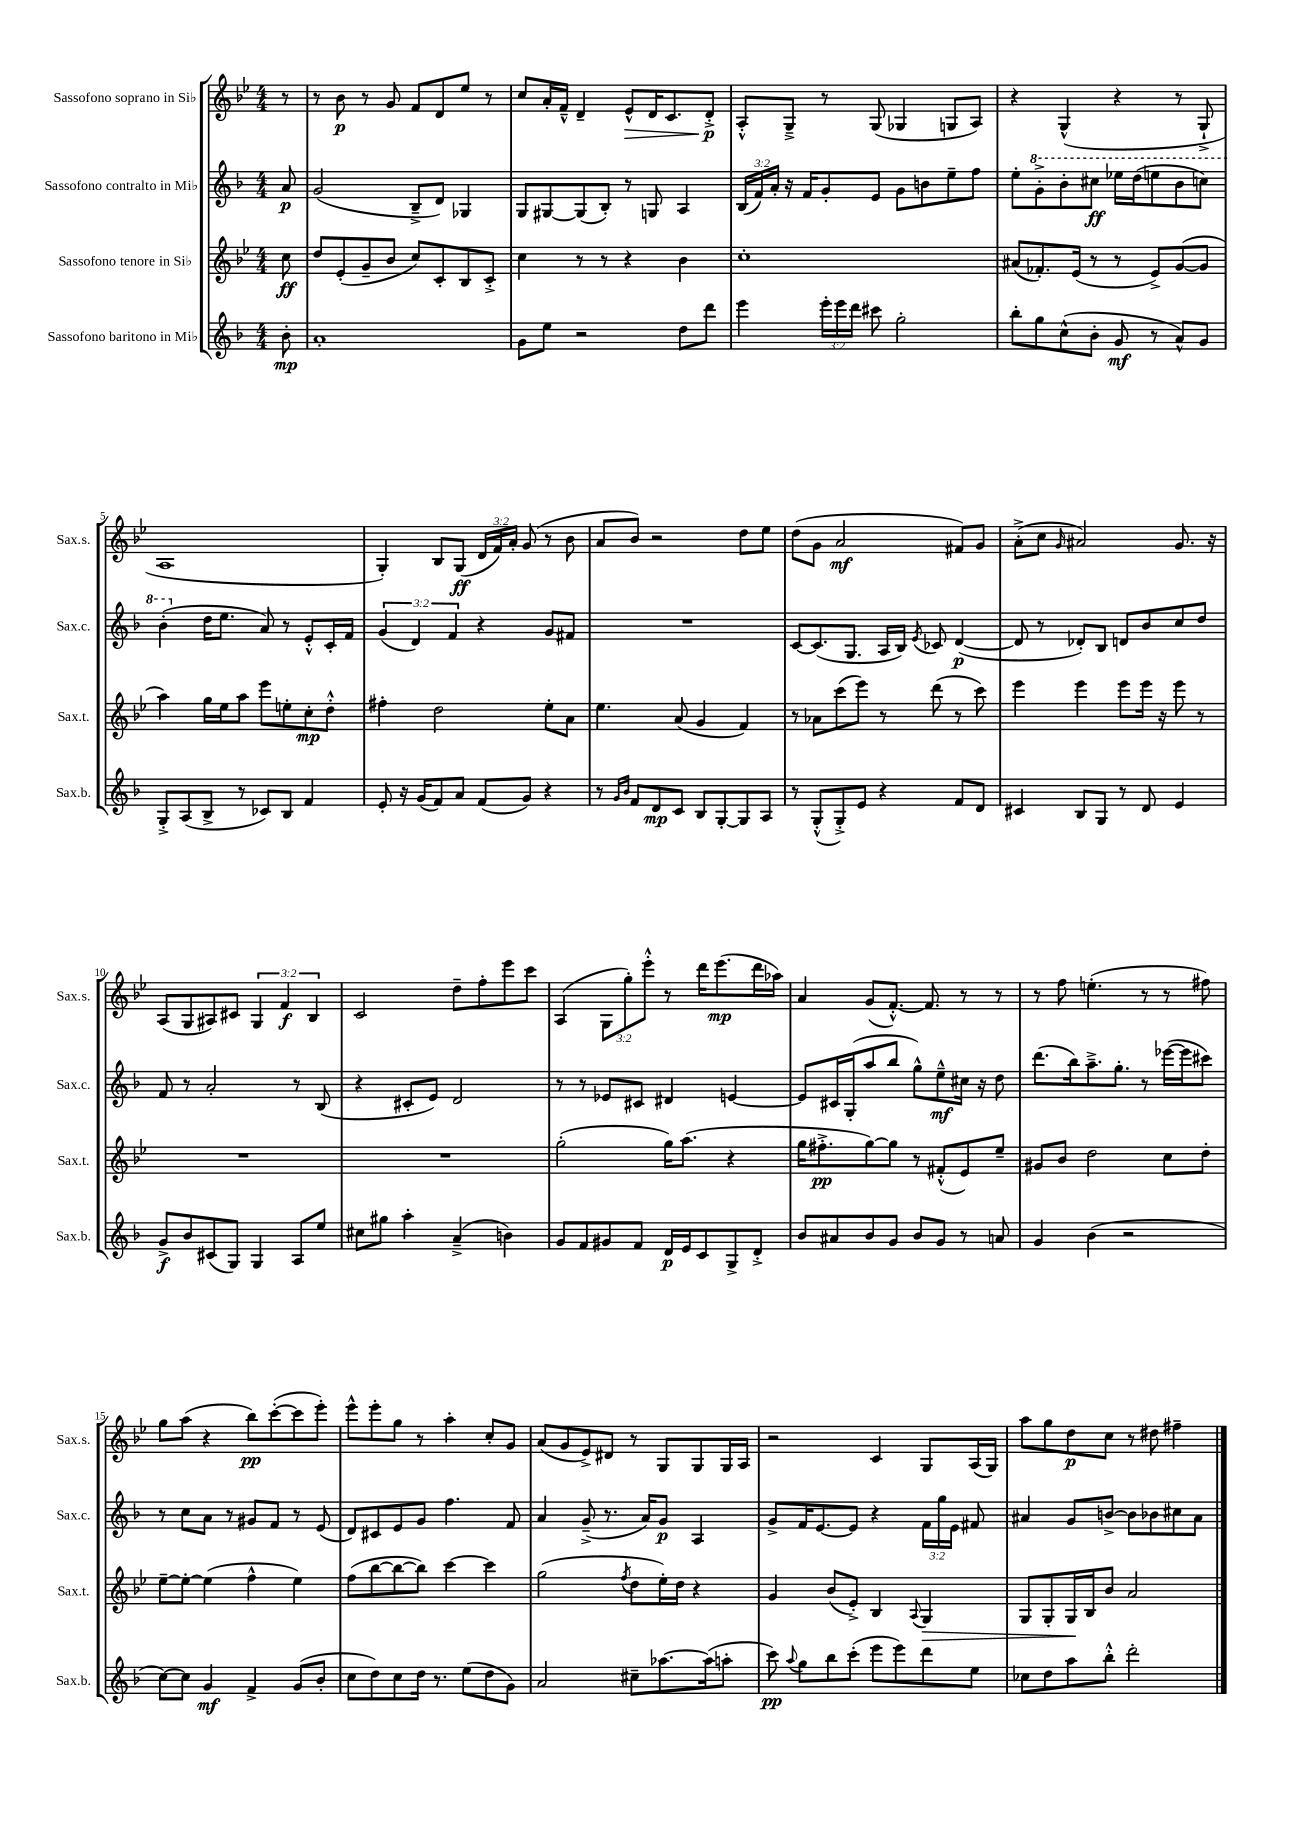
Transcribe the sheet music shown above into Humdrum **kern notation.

**kern	**dynam	**kern	**dynam	**kern	**dynam	**kern	**dynam
*part4	*part4	*part3	*part3	*part2	*part2	*part1	*part1
*staff4	*staff4	*staff3	*staff3	*staff2	*staff2	*staff1	*staff1
*I"Sassofono baritono in Mi♭	*	*I"Sassofono tenore in Si♭	*	*I"Sassofono contralto in Mi♭	*	*I"Sassofono soprano in Si♭	*
*I'Sax.b.	*	*I'Sax.t.	*	*I'Sax.c.	*	*I'Sax.s.	*
*clefG2	*	*clefG2	*	*clefG2	*	*clefG2	*
*k[b-]	*	*k[b-e-]	*	*k[b-]	*	*k[b-e-]	*
*M4/4	*	*M4/4	*	*M4/4	*	*M4/4	*
=	=	=	=	=	=	=	=
8b-'\	mp	8cc\	ff	8a/	p	8r	.
=1	=1	=1	=1	=1	=1	=1	=1
1a'	.	8dd/L	.	(2g/	.	8r	.
.	.	(8e-'/	.	.	.	8b-\	p
.	.	8g~/	.	.	.	8r	.
.	.	8b-/J	.	.	.	8g/	.
.	.	8cc/L)	.	8B-~^/L	.	8f/L	.
.	.	8c'/	.	8d/J)	.	8d/	.
.	.	8B-/	.	4G-X/	.	8ee-/J	.
.	.	8c'^/J	.	.	.	8r	.
=2	=2	=2	=2	=2	=2	=2	=2
8g\L	.	4cc\	.	8G/L	.	8cc/L	.
8ee\J	.	.	.	[8G#X/	.	16a'/L	.
.	.	.	.	.	.	16f~^^/JJ	.
2r	.	8r	.	(8G#/]	.	4d~/	.
.	.	8r	.	8B-'/J)	.	.	.
!	!	!	!	!	!	!	!LO:HP:b
.	.	4r	.	8r	.	8e-^^/L	>
.	.	.	.	8Gn/	.	16d/K	.
.	.	.	.	.	.	8.c/	.
8dd\L	.	4b-\	.	4A/	.	.	.
8ddd\J	.	.	.	.	.	8d'^/J	p
.	.	.	.	.	.	.	]
=3	=3	=3	=3	=3	=3	=3	=3
4eee\	.	1cc'	.	(24B-/LL	.	8A'^^/L	.
.	.	.	.	24f/)	.	.	.
.	.	.	.	24a'/JJ	.	.	.
.	.	.	.	16r	.	8G~^/J	.
.	.	.	.	16f/KL	.	.	.
24eee'\LL	.	.	.	8g'/	.	8r	.
24eee\	.	.	.	.	.	.	.
24ddd\JJ	.	.	.	.	.	.	.
8ccc#X\	.	.	.	8e/J	.	(8G/	.
2gg'\	.	.	.	8g\L	.	4G-X/	.
.	.	.	.	8bn\	.	.	.
.	.	.	.	8ee~\	.	8Gn/L	.
.	.	.	.	8ff\J	.	8A/J)	.
=4	=4	=4	=4	=4	=4	=4	=4
8bb-'\L	.	(8a#X/L	.	8ee'\L	.	4r	.
*	*	*	*	*8va	*	*	*
8gg\	.	8.f-X'/)	.	8gg'^\	.	.	.
(8cc^^\	.	.	.	8bb-'\	.	(4G^^/	.
.	.	(16e-/Jk	.	.	.	.	.
8b-'\J	.	8r	.	8ccc#X\J	ff	.	.
8g/	mf	8r	.	16eee-X\LL	.	4r	.
.	.	.	.	(16ddd\J	.	.	.
8r	.	8e-^/L)	.	8eeen\	.	.	.
8a^^/L)	.	([8g/	.	8bb-\	.	8r	.
8g/J	.	8g/J]	.	8cccn\J)	.	8G`^/	.
!!LO:LB:g=z
=5	=5	=5	=5	=5	=5	=5	=5
8G'^/L	.	4aa\)	.	(4bb-'\	.	1A	.
(8A/	.	.	.	.	.	.	.
*	*	*	*	*X8va	*	*	*
8B-^/J	.	16gg\LL	.	16dd\KL	.	.	.
.	.	16ee-\J	.	8.ee\J	.	.	.
8r	.	8aa\J	.	.	.	.	.
8c-X/L)	.	8eee-\L	.	8a/)	.	.	.
8B-/J	.	8een'\	.	8r	.	.	.
4f/	.	8cc'\	mp	8e'^^/L	.	.	.
.	.	8dd'^^\J	.	16c'/L	.	.	.
.	.	.	.	16f/JJ	.	.	.
=6	=6	=6	=6	=6	=6	=6	=6
8e'/	.	4ff#X'\	.	(6g/	.	4G'/)	.
16r	.	.	.	.	.	.	.
.	.	.	.	6d/)	.	.	.
(16g/KL	.	.	.	.	.	.	.
8f/)	.	2dd\	.	.	.	8B-/L	.
.	.	.	.	6f/	.	.	.
8a/J	.	.	.	.	.	(8G/J	ff
(8f/L	.	.	.	4r	.	24d/LL	.
.	.	.	.	.	.	24f/)	.
.	.	.	.	.	.	24a'/JJ	.
8g/J)	.	.	.	.	.	(8g/	.
4r	.	8ee-'\L	.	8g/L	.	8r	.
.	.	8a\J	.	8f#X/J	.	8b-\	.
=7	=7	=7	=7	=7	=7	=7	=7
8r	.	4.ee-\	.	1r	.	8a/L	.
16qqg/LL	.	.	.	.	.	.	.
16qqb-/JJ	.	.	.	.	.	.	.
8f/L	.	.	.	.	.	8b-/J)	.
8d/	mp	.	.	.	.	2r	.
8c/J	.	(8a/	.	.	.	.	.
8B-/L	.	4g/	.	.	.	.	.
[8G'/	.	.	.	.	.	.	.
8G/]	.	4f/)	.	.	.	8dd\L	.
8A/J	.	.	.	.	.	8ee-\J	.
=8	=8	=8	=8	=8	=8	=8	=8
8r	.	8r	.	[8c/L	.	(8dd\L	.
(8G'^^/L	.	8a-X\L	.	(8.c/]	.	8g\J	.
8G'^/)	.	(8ccc\	.	.	.	2a/	mf
.	.	.	.	8.G/J	.	.	.
8e/J	.	8eee-\J)	.	.	.	.	.
4r	.	8r	.	16A/LL	.	.	.
.	.	.	.	16B-/JJ)	.	.	.
.	.	.	.	8qe/	.	.	.
.	.	(8ddd\	.	8c-X/	.	.	.
8f/L	.	8r	.	([4d/	p	8f#X/L)	.
8d/J	.	8ccc\)	.	.	.	8g/J	.
=9	=9	=9	=9	=9	=9	=9	=9
4c#X/	.	4eee-\	.	8d/]	.	(8a'^\L	.
.	.	.	.	8r	.	8cc\J	.
.	.	.	.	.	.	16qqg/	.
8B-/L	.	4eee-\	.	8d-X'/L)	.	2a#X/)	.
8G/J	.	.	.	8B-/J	.	.	.
8r	.	8eee-\L	.	8dn/L	.	.	.
8d/	.	16eee-\Jk	.	8b-/	.	.	.
.	.	16r	.	.	.	.	.
4e/	.	8eee-\	.	8cc/	.	8.g/	.
.	.	8r	.	8dd/J	.	.	.
.	.	.	.	.	.	16r	.
!!LO:LB:g=z
=10	=10	=10	=10	=10	=10	=10	=10
8g^/L	f	1r	.	8f/	.	(8A/L	.
8b-/	.	.	.	8r	.	8G/	.
(8c#X/	.	.	.	2a'/	.	8A#X/)	.
8G/J)	.	.	.	.	.	8c#X/J	.
4G/	.	.	.	.	.	6G/	.
.	.	.	.	.	.	6f/	f
8A/L	.	.	.	8r	.	.	.
.	.	.	.	.	.	6B-/	.
8ee/J	.	.	.	(8B-/	.	.	.
=11	=11	=11	=11	=11	=11	=11	=11
8cc#X\L	.	1r	.	4r	.	2c/	.
8gg#X\J	.	.	.	.	.	.	.
4aa'\	.	.	.	8c#X'/L	.	.	.
.	.	.	.	8e/J)	.	.	.
(4a~^/	.	.	.	2d/	.	8dd~\L	.
.	.	.	.	.	.	8ff'\	.
4bn\)	.	.	.	.	.	8eee-\	.
.	.	.	.	.	.	8ccc\J	.
=12	=12	=12	=12	=12	=12	=12	=12
8g/L	.	(2gg'\	.	8r	.	(4A/	.
8f/	.	.	.	8r	.	.	.
8g#X/	.	.	.	8e-X/L	.	12G\L	.
.	.	.	.	.	.	12gg'\)	.
8f/J	.	.	.	8c#X/J	.	.	.
.	.	.	.	.	.	12eee-'^^\J	.
16d/LL	p	16gg\KL)	.	4d#X/	.	8r	.
16e/J	.	(8.aa\J	.	.	.	.	.
8c/	.	.	.	.	.	16ddd\KL	.
.	.	.	.	.	.	(8.eee-\	mp
8G^/	.	4r	.	[4en/	.	.	.
8d'^/J	.	.	.	.	.	16ddd\L	.
.	.	.	.	.	.	16aa-X\JJ)	.
=13	=13	=13	=13	=13	=13	=13	=13
8b-/L	.	16gg\KL	.	8e/L]	.	4a/	.
.	.	8.ff#X'^\	pp	.	.	.	.
8a#X/	.	.	.	16c#X/L	.	.	.
.	.	.	.	(16G'/J	.	.	.
8b-/	.	[8gg\)	.	8aa/	.	(8g/L	.
8g/J	.	8gg\J]	.	8bb-/J	.	[8.f'^^/J)	.
8b-/L	.	8r	.	8gg^^\L)	.	.	.
.	.	.	.	.	.	8.f/]	.
8g/J	.	(8f#X'^^/L	.	8ee~^^\	mf	.	.
8r	.	8e-/)	.	16cc#X\Jk	.	8r	.
.	.	.	.	16r	.	.	.
8an/	.	8ee-~/J	.	8dd\	.	8r	.
=14	=14	=14	=14	=14	=14	=14	=14
4g/	.	8g#X/L	.	(8.ddd\L	.	8r	.
.	.	8b-/J	.	.	.	8ff\	.
.	.	.	.	16bb-\k)	.	.	.
(4b-\	.	2dd\	.	8.aa~^\	.	(4.een'\	.
.	.	.	.	8.gg'\J	.	.	.
2r	.	.	.	.	.	.	.
.	.	.	.	8r	.	8r	.
.	.	8cc\L	.	([16eee-X\LL	.	8r	.
.	.	.	.	16eee-\J]	.	.	.
.	.	8dd'\J	.	8ccc#X\J)	.	8ff#X\)	.
!!LO:LB:g=z
=15	=15	=15	=15	=15	=15	=15	=15
[8cc\L)	.	[8ee-~\L	.	8r	.	8gg\L	.
8cc\J]	.	8ee-'\J_	.	8cc\L	.	(8aa\J	.
4g/	mf	(4ee-\]	.	8a\J	.	4r	.
.	.	.	.	8r	.	.	.
4f^/	.	4ff^^\	.	8g#X/L	.	8bb-\L)	pp
.	.	.	.	8f/J	.	([8ccc'\	.
(8g/L	.	4ee-\)	.	8r	.	8ccc\]	.
8b-'/J	.	.	.	(8e/	.	8eee-'\J)	.
=16	=16	=16	=16	=16	=16	=16	=16
8cc\L	.	(8ff\L	.	8d/L)	.	8eee-^^\L	.
8dd\)	.	[8bb-\	.	8c#X/	.	8eee-'\	.
8cc\	.	8bb-\_	.	8e/	.	8gg\J	.
16dd\Jk	.	8bb-\J])	.	8g/J	.	8r	.
8.r	.	.	.	.	.	.	.
.	.	[4ccc\	.	4.ff\	.	4aa'\	.
(8ee\L	.	.	.	.	.	.	.
8dd\	.	4ccc\]	.	.	.	8cc'/L	.
8g\J)	.	.	.	8f/	.	8g/J	.
=17	=17	=17	=17	=17	=17	=17	=17
2a/	.	(2gg\	.	4a/	.	(8a/L	.
.	.	.	.	.	.	8g/	.
.	.	.	.	(8g~^/	.	8e-^/)	.
.	.	.	.	8.r	.	8d#X/J	.
.	.	8qff/	.	.	.	.	.
8cc#X~\L	.	8dd\L	.	.	.	8r	.
.	.	.	.	16a/KL)	.	.	.
[8.aa-X\	.	16ee-'\L)	.	8g/J	p	8G/L	.
.	.	16dd\JJ	.	.	.	.	.
.	.	4r	.	4A/	.	8G/	.
(16aa-\k]	.	.	.	.	.	.	.
8aan'\J	.	.	.	.	.	16G/L	.
.	.	.	.	.	.	16A/JJ	.
=18	=18	=18	=18	=18	=18	=18	=18
8ccc\)	pp	4g/	.	8g^/L	.	2r	.
8qqaa/	.	.	.	.	.	.	.
8gg\L	.	.	.	16f/K	.	.	.
.	.	.	.	[8.e/	.	.	.
8bb-\	.	(8b-/L	.	.	.	.	.
(8ccc'\J	.	8e-'^/J)	.	8e/J]	.	.	.
8eee\L	.	4B-/	.	4r	.	4c/	.
8eee\)	.	.	.	.	.	.	.
.	.	8qqA/	.	.	.	.	.
!	!	!	!LO:HP:b	!	!	!	!
8ddd\	.	4G/	>	24f\LL	.	8G/L	.
.	.	.	.	24gg\	.	.	.
.	.	.	.	24e\JJ	.	.	.
8ee\J	.	.	.	8f#X/	.	(16A/L	.
.	.	.	.	.	.	16G/JJ)	.
=19	=19	=19	=19	=19	=19	=19	=19
8cc-X\L	.	8G/L	.	4a#X/	.	8aa\L	.
8dd\	.	8G'/	.	.	.	8gg\	.
8aa\	.	16G/L	.	8g/L	.	8dd\	p
.	.	16B-/J	]	.	.	.	.
8bb-'^^\J	.	8b-/J	.	[8bn^/J	.	8cc\J	.
2ddd'\	.	2a/	.	8b\L]	.	8r	.
.	.	.	.	8b-X\	.	8dd#X\	.
.	.	.	.	8cc#X\	.	4ff#X~\	.
.	.	.	.	8a#\J	.	.	.
==	==	==	==	==	==	==	==
*-	*-	*-	*-	*-	*-	*-	*-
